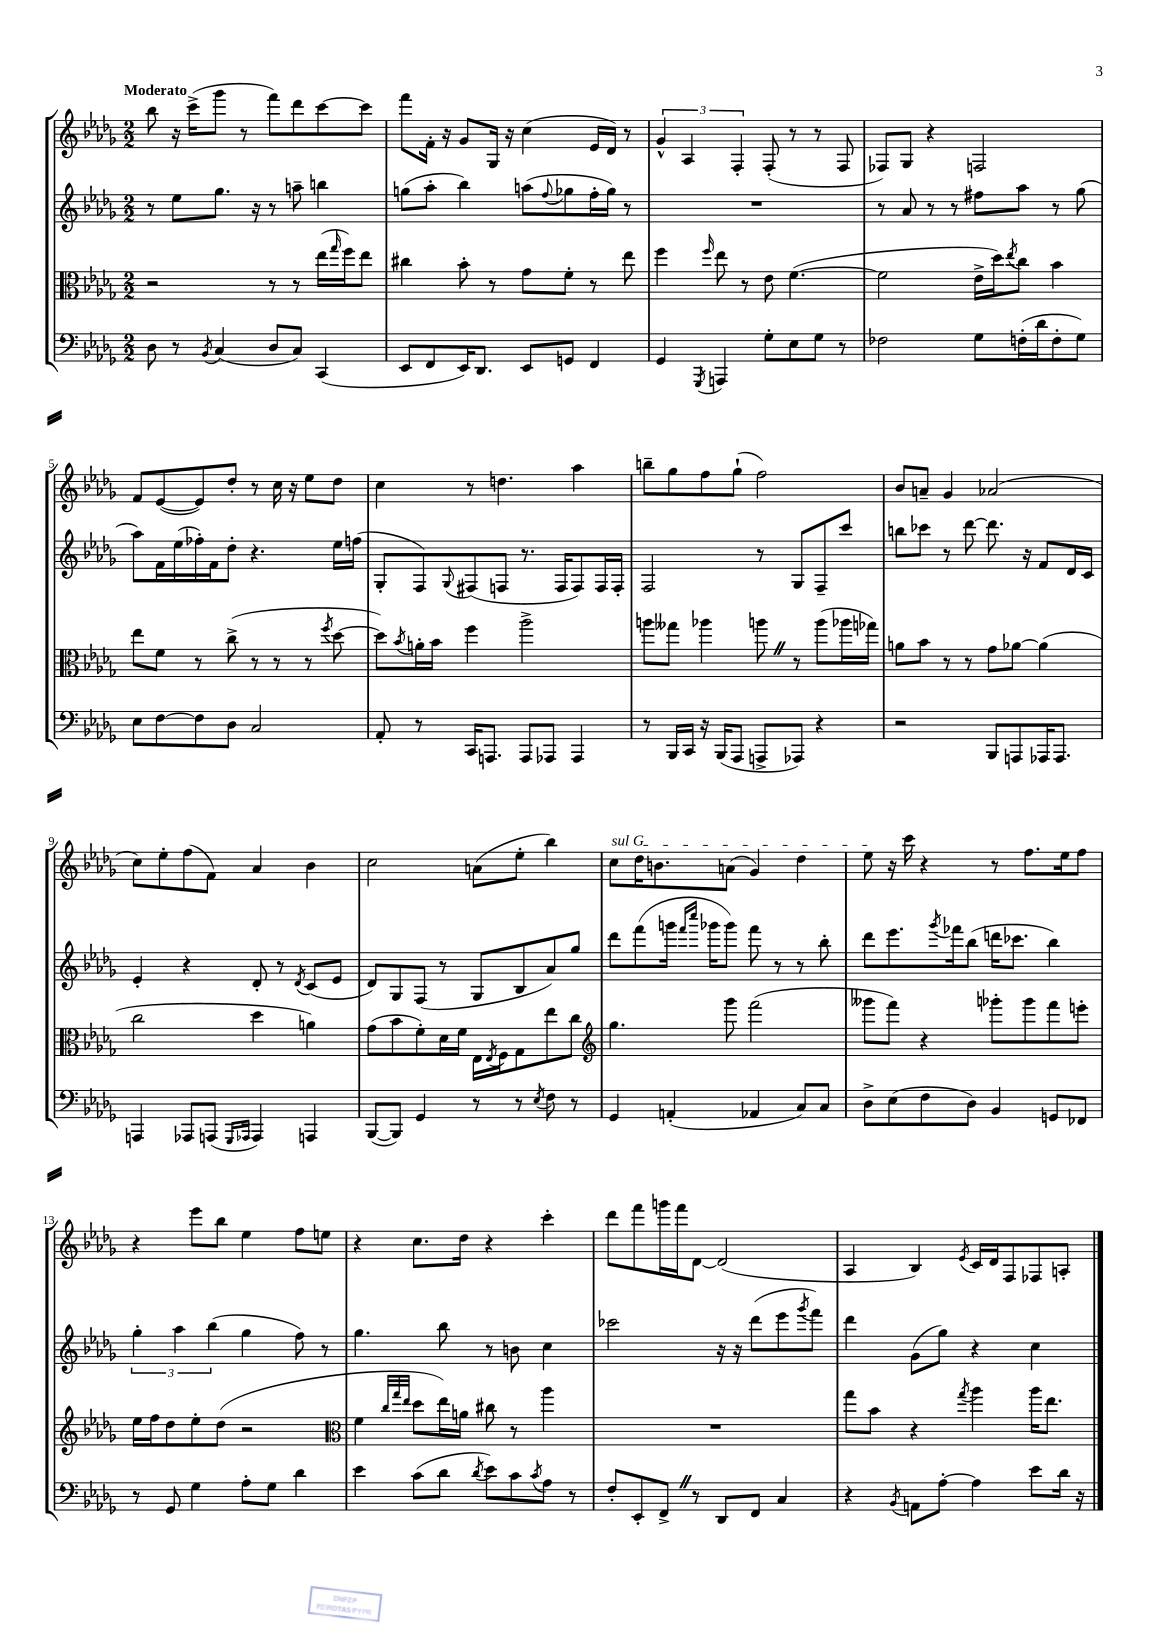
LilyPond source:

<<
\new StaffGroup <<
\new Staff = "s0" {
    \clef treble \key des \major \numericTimeSignature \time 2/2 \tempo "Moderato"
    bes''8 r16 c'''16->( ges'''8 r8 f'''8) des'''8 c'''8~ c'''8 |
    f'''8 f'16-. r16 ges'8 ges16 r16 c''4( ees'16 des'16) r8 |
    \tuplet 3/2 { ges'4-^ aes4 f4-. } f8-.( r8 r8 f8 |
    fes8) ges8 r4 f2 |
    f'8 ees'8~( ees'8) des''8-. r8 c''16 r16 ees''8 des''8 |
    c''4 r8 d''4. aes''4 |
    b''8-- ges''8 f''8 ges''8-!( f''2) |
    bes'8 a'8-- ges'4 aes'2( |
    c''8) ees''8-. f''8( f'8) aes'4 bes'4 |
    c''2 a'8( ees''8-. bes''4) |
    \once \override TextSpanner.bound-details.left.text = \markup { \italic "sul G" } c''8\startTextSpan des''16 b'8. a'8( ges'4) des''4 |
    ees''8\stopTextSpan r16 c'''16 r4 r8 f''8. ees''16 f''8 |
    r4 ees'''8 bes''8 ees''4 f''8 e''8 |
    r4 c''8. des''16 r4 c'''4-. |
    des'''8 f'''8 g'''16 f'''16 des'8~ des'2( |
    aes4 bes4) \acciaccatura { ees'8 } c'16 des'16 f8 fes8 a8-. \bar "|." |
}
\new Staff = "s1" {
    \clef treble \key des \major \numericTimeSignature \time 2/2
    r8 ees''8 ges''8. r16 r8 a''8-- b''4 |
    g''8( aes''8-. bes''4) a''8( \appoggiatura { f''8 } ges''8 f''16-. ges''16) r8 |
    R1 |
    r8 aes'8 r8 r8 fis''8 aes''8 r8 ges''8( |
    aes''8) f'16 ees''16( fes''16-.) f'16 des''8-. r4. ees''16 f''16( |
    ges8-. f8) \appoggiatura { ges8 } fis8( f8 r8. f16 f8) f16 f16-. |
    f2 r8 ges8 f8-- c'''8 |
    b''8 ces'''8 r8 des'''8~ des'''8. r16 f'8 des'16 c'16 |
    ees'4-. r4 des'8-. r8 \acciaccatura { des'8 } c'8( ees'8 |
    des'8) ges8 f8( r8 ges8 bes8 aes'8) ges''8 |
    des'''8 f'''8( g'''16 \grace { f'''16 c''''16 } ges'''16 ges'''8) f'''8 r8 r8 bes''8-. |
    des'''8 ees'''8. \acciaccatura { ges'''8 } fes'''16 bes''8( d'''16 ces'''8. bes''4) |
    \tuplet 3/2 { ges''4-. aes''4 bes''4( } ges''4 f''8) r8 |
    ges''4. bes''8 r8 b'8 c''4 |
    ces'''2 r16 r16 des'''8( ees'''8 \acciaccatura { ges'''8 } f'''8) |
    des'''4 ges'8( ges''8) r4 c''4 \bar "|." |
}
\new Staff = "s2" {
    \clef alto \key des \major \numericTimeSignature \time 2/2
    r2 r8 r8 ees''16( \grace { ges''16 } f''16) ees''8 |
    cis''4 bes'8-. r8 ges'8 f'8-. r8 ees''8 |
    f''4 \grace { f''16 } ees''8 r8 ees'8 f'4.~( |
    f'2 ees'16-> des''16) \acciaccatura { ees''8 } c''8 bes'4 |
    ees''8 f'8 r8 c''8->( r8 r8 r8 \acciaccatura { f''8 } des''8~ |
    des''8) \acciaccatura { bes'8 } a'16-. bes'16 f''4 aes''2-> |
    a''8 geses''8 aes''4 a''8 \once \override BreathingSign.text = \markup { \musicglyph "scripts.caesura.straight" } \breathe r8 a''8( aes''16 ges''16) |
    a'8 bes'8 r8 r8 ges'8 aes'8~ aes'4( |
    c''2 des''4 a'4) |
    ges'8( bes'8 f'8-.) des'16 f'16 ees16 \acciaccatura { ees8 } f16 ges8 ees''8 c''8 |
    \clef treble ges''4. ges'''8 f'''2( |
    geses'''8 f'''8) r4 ges'''8-. ges'''8 f'''8 e'''8-. |
    ees''16 f''16 des''8 ees''8-. des''8( r2 |
    \clef alto f'4 \grace { c''32 ges''32 ees''32 } des''8 ees''16) a'16 cis''8 r8 aes''4 |
    R1 |
    ges''8 bes'8 r4 \acciaccatura { ges''8 } aes''4 aes''16 ees''8. \bar "|." |
}
\new Staff = "s3" {
    \clef bass \key des \major \numericTimeSignature \time 2/2
    des8 r8 \acciaccatura { bes,8 } c4( des8 c8) c,4( |
    ees,8 f,8 ees,16) des,8. ees,8 g,8 f,4 |
    ges,4 \acciaccatura { ges,,8 } a,,4 ges8-. ees8 ges8 r8 |
    fes2 ges8 f16-.( des'16 f8-. ges8) |
    ees8 f8~ f8 des8 c2 |
    aes,8-. r8 c,16 a,,8. a,,8 aes,,8 aes,,4 |
    r8 bes,,16 c,16 r16 bes,,16( aes,,8 a,,8-> aes,,8) r4 |
    r2 bes,,8 a,,8 aes,,16 aes,,8. |
    a,,4 aes,,8 a,,8( \grace { ges,,16 aes,,16 } aes,,4) a,,4 |
    bes,,8~( bes,,8) ges,4 r8 r8 \acciaccatura { ees8 } f8 r8 |
    ges,4 a,4-.( aes,4 c8) c8 |
    des8-> ees8( f8 des8) bes,4 g,8 fes,8 |
    r8 ges,8 ges4 aes8-. ges8 des'4 |
    ees'4 c'8( des'8 \acciaccatura { des'8 } ees'8) c'8 \acciaccatura { c'8 } aes8 r8 |
    f8-. ees,8-. f,8-> \once \override BreathingSign.text = \markup { \musicglyph "scripts.caesura.straight" } \breathe r8 des,8 f,8 c4 |
    r4 \acciaccatura { bes,8 } a,8 aes8~-. aes4 ees'8 des'16 r16 \bar "|." |
}
>>
>>
